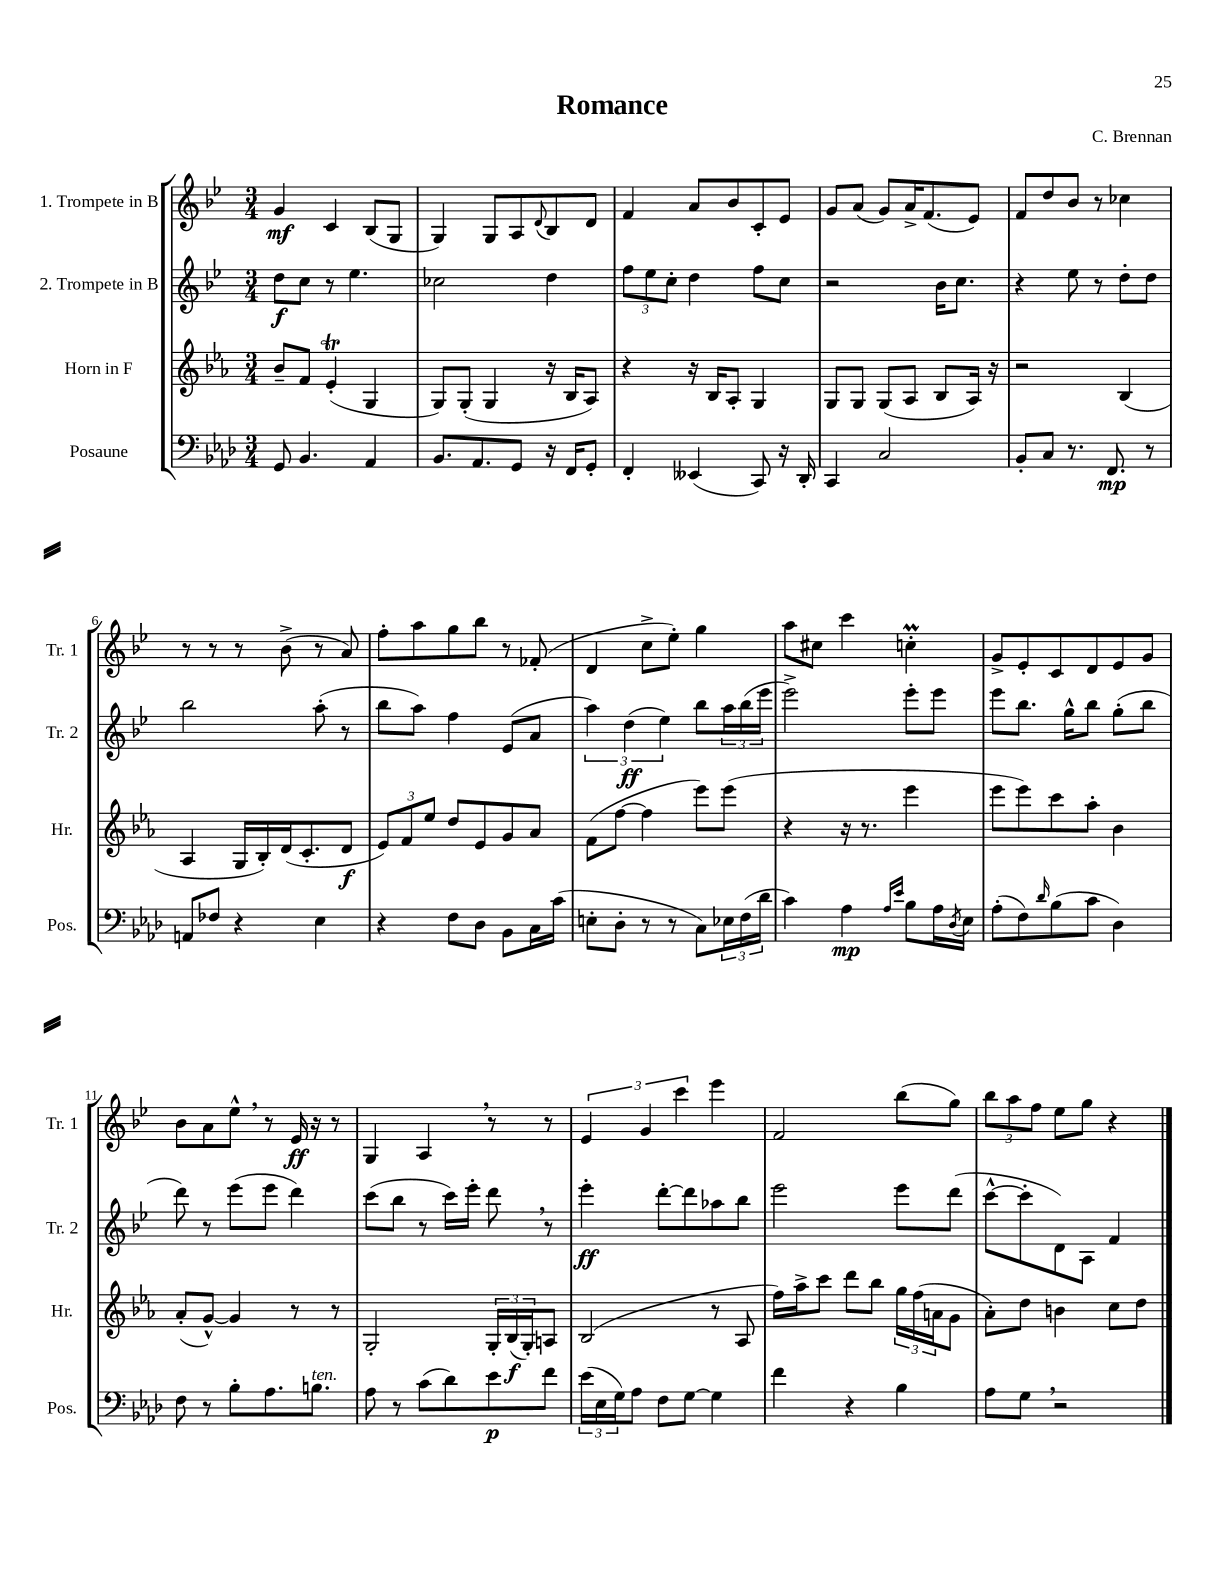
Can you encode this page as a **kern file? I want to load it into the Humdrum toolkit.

**kern	**kern	**kern	**kern
*staff4	*staff3	*staff2	*staff1
*clefF4	*clefG2	*clefG2	*clefG2
*k[b-e-a-d-]	*k[b-e-a-]	*k[b-e-]	*k[b-e-]
*M3/4	*M3/4	*M3/4	*M3/4
8GG/	8b-~/L	8dd\L	4g/
4.BB-/	8f/J	8cc\J	.
.	(4e-'/	8r	4c/
.	.	4.ee-\	.
4AA-/	4G/	.	(8B-/L
.	.	.	8G/J
=	=	=	=
8.BB-/L	8G/L)	2cc-\	4G/)
.	(8G'/J	.	.
8.AA-/	.	.	.
.	4G/	.	8G/L
8GG/J	.	.	8A/
.	.	.	8qqd/
16r	16r	4dd\	8B-/
16FF/LK	16B-/LK	.	.
8GG'/J	8A-/J)	.	8d/J
=	=	=	=
4FF'/	4r	12ff\L	4f/
.	.	12ee-\	.
.	.	12cc'\J	.
(4EE--/	16r	4dd\	8a/L
.	16B-/LK	.	.
.	8A-'/J	.	8b-/
8CC/)	4G/	8ff\L	8c'/
16r	.	8cc\J	8e-/J
16DD-'/	.	.	.
=	=	=	=
4CC/	8G/L	2r	8g/L
.	8G/J	.	(8a/J
2C/	(8G/L	.	8g/L)
.	8A-/J	.	16a^/K
.	.	.	(8.f/
.	8B-/L	16b-\LK	.
.	.	8.cc\J	.
.	16A-/Jk)	.	8e-/J)
.	16r	.	.
=	=	=	=
8BB-'/L	2r	4r	8f/L
8C/J	.	.	8dd/
8.r	.	8ee-\	8b-/J
.	.	8r	8r
8.FF/	.	.	.
.	(4B-/	8dd'\L	4cc-\
8r	.	8dd\J	.
=	=	=	=
8AA/L	4A-/	2bb-\	8r
8F-/J	.	.	8r
4r	16G/LL	.	8r
.	16B-'/)	.	.
.	(16d/J	.	(8b-^\
.	8.c'/	.	.
4E-\	.	(8aa'\	8r
.	8d/J	8r	8a/)
=	=	=	=
4r	12e-/L)	8bb-\L	8ff'\L
.	12f/	.	.
.	.	8aa\J)	8aa\
.	12ee-/J	.	.
8F\L	8dd/L	4ff\	8gg\
8D-\J	8e-/	.	8bb-\J
8BB-\L	8g/	(8e-/L	8r
16C\L	8a-/J	8a/J	(8f-'/
(16c\JJ	.	.	.
=	=	=	=
8E'\L	(8f\L	6aa\)	4d/
8D-'\J	[8ff\J	.	.
.	.	(6dd\	.
8r	4ff\]	.	8cc^\L
.	.	6ee-\)	.
8r	.	.	8ee-'\J)
8C\L)	8eee-\L)	8bb-\L	4gg\
24E-\L	(8eee-\J	24aa\L	.
(24F\	.	(24bb-\	.
24d-\JJ	.	24eee-\JJ	.
=	=	=	=
4c\)	4r	2eee-^\)	8aa\L
.	.	.	8cc#\J
4A-\	16r	.	4ccc\
.	8.r	.	.
16qqA-/LL	.	.	.
16qqe-/JJ	.	.	.
8B-\L	4eee-\	8eee-'\L	4cc'\
16A-\L	.	8eee-\J	.
8qD-/	.	.	.
16E-\JJ	.	.	.
=	=	=	=
(8A-'\L	8eee-\L	8eee-\L	8g^/L
8F\)	8eee-\)	8.bb-\J	8e-'/
16qqd-/	.	.	.
(8B-\	8ccc\	.	8c/
.	.	16gg^^\LK	.
8c\J	8aa-'\J	8bb-\J	8d/
4D-\)	4b-\	(8gg'\L	8e-/
.	.	8bb-\J	8g/J
=	=	=	=
8F\	(8a-'/L	8ddd\)	8b-\L
8r	[8g^^/J)	8r	8a\
8B-'\L	4g/]	(8eee-\L	8ee-^^\J
8.A-\	.	8eee-\J	8r
.	8r	4ddd\)	16e-/
8.B\J	.	.	16r
.	8r	.	8r
=	=	=	=
8A-\	2G'/	(8ccc\L	4G/
8r	.	8bb-\J	.
(8c\L	.	8r	4A/
8d-\)	.	16ccc\LL)	.
.	.	16eee-'\JJ	.
8e-\	24G'/LL	8ddd\	8r
.	(24B-/	.	.
.	24G'/J)	.	.
8f\J	8A/J	8r	8r
=	=	=	=
(24e-\LL	(2B-/	4eee-'\	6e-/
24E-\	.	.	.
24G\J)	.	.	.
8A-\J	.	.	.
.	.	.	6g/
8F\L	.	[8ddd'\L	.
.	.	.	6ccc\
[8G\J	.	8ddd\]	.
4G\]	8r	8aa-\	4eee-\
.	8A-/	8bb-\J	.
=	=	=	=
4f\	16ff\LL)	2eee-\	2f/
.	16aa-^\J	.	.
.	8ccc\J	.	.
4r	8ddd\L	.	.
.	8bb-\J	.	.
4B-\	24gg\LL	8eee-\L	(8bb-\L
.	(24ff\	.	.
.	24a\J	.	.
.	8g\J	(8ddd\J	8gg\J)
=	=	=	=
8A-\L	8a-'\L)	[8ccc^^\L	12bb-\L
.	.	.	12aa\
8G\J	8dd\J	8ccc'\]	.
.	.	.	12ff\J
2r	4b\	8d\)	8ee-\L
.	.	8A\J	8gg\J
.	8cc\L	4f/	4r
.	8dd\J	.	.
==	==	==	==
*-	*-	*-	*-
